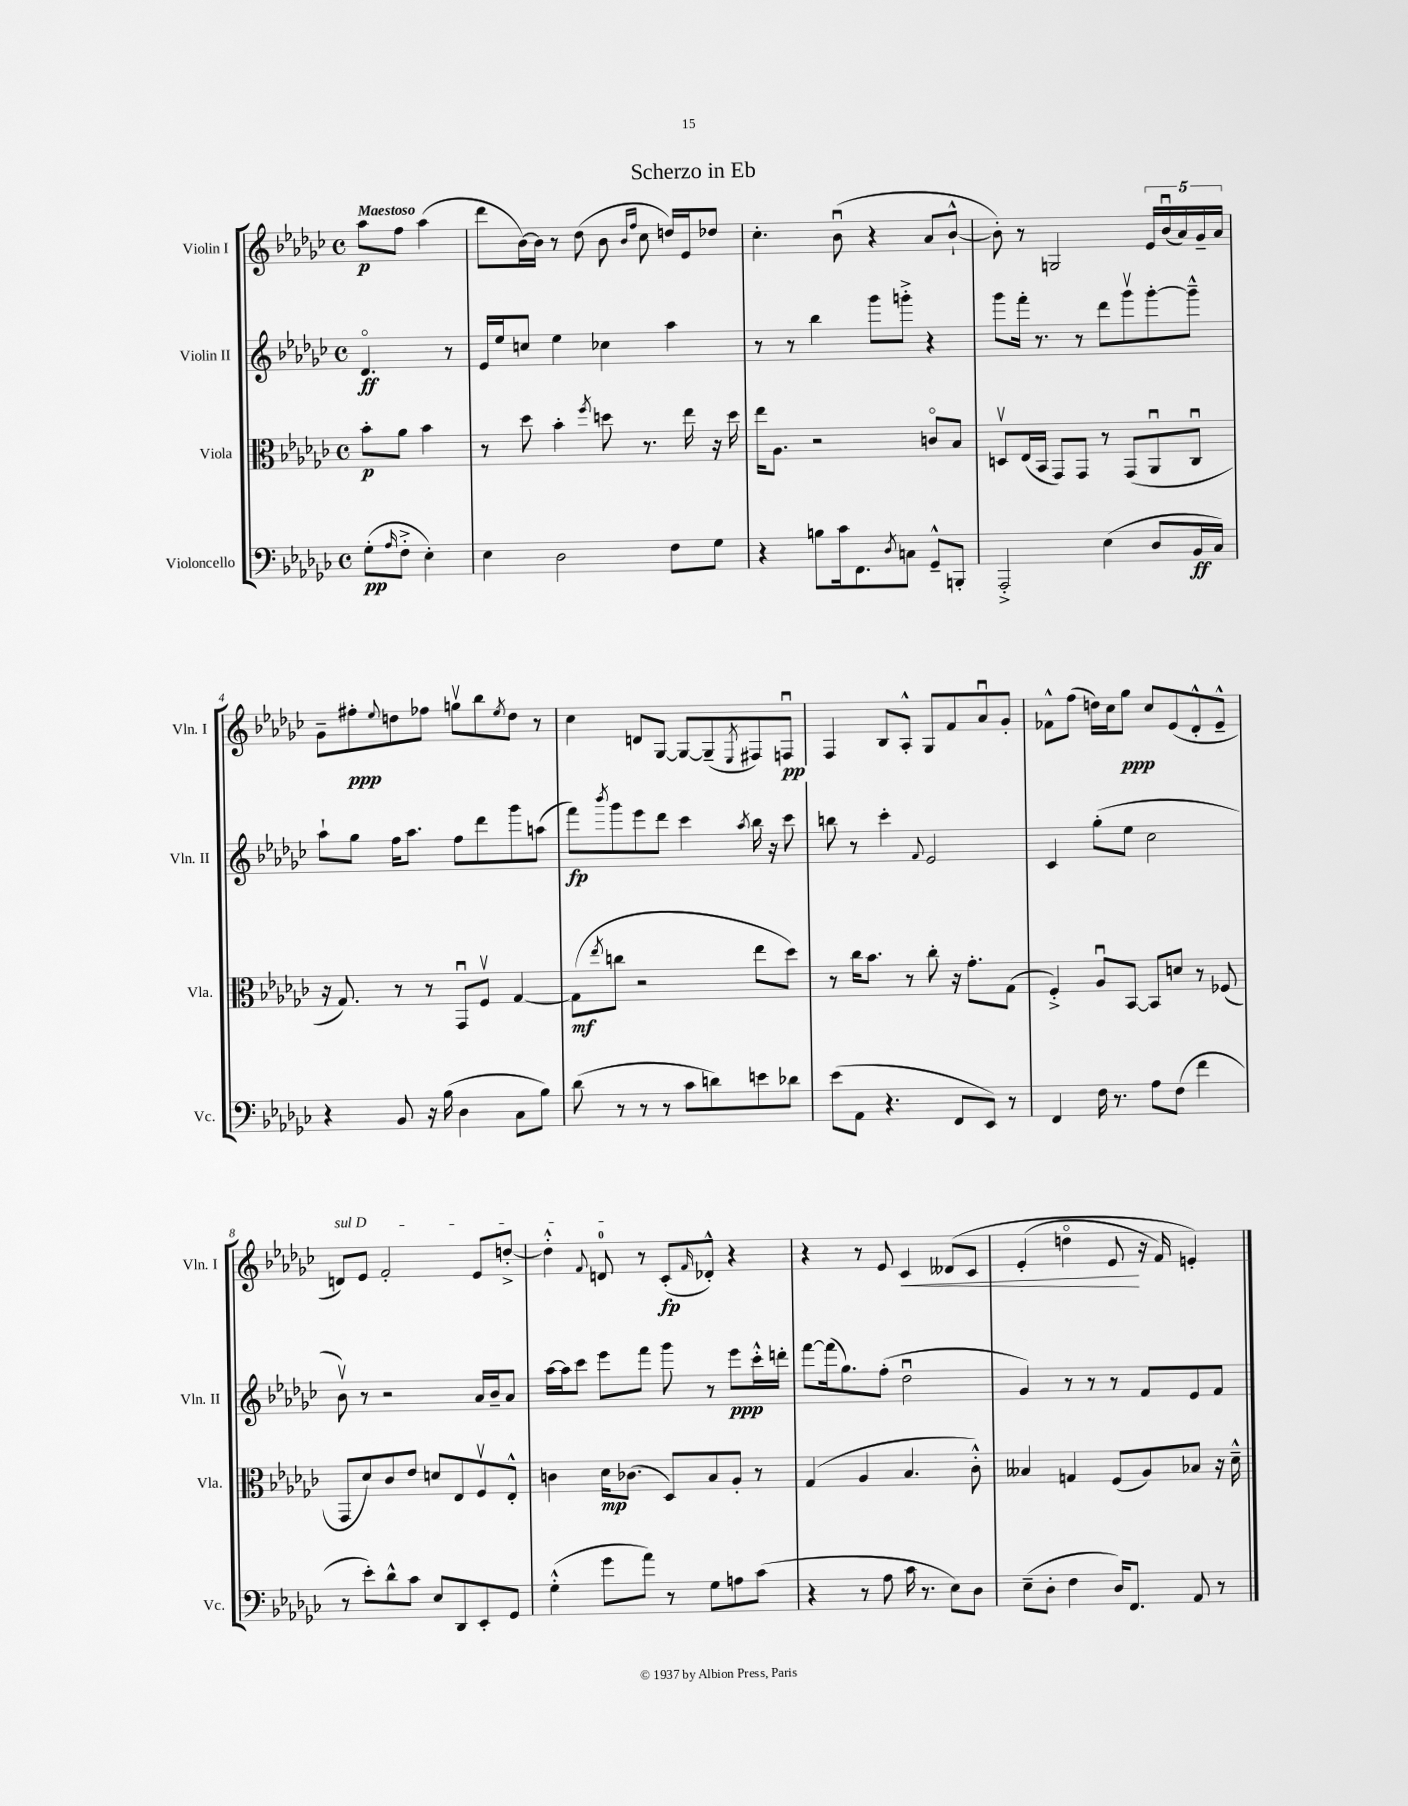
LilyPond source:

\header { title = "Scherzo in Eb" }
<<
\new StaffGroup <<
\new Staff = "s0" \with { instrumentName = "Violin I" shortInstrumentName = "Vln. I" } {
    \clef treble \key ges \major \defaultTimeSignature \time 4/4 \partial 2 \tempo "Maestoso"
    aes''8\p f''8 aes''4( |
    des'''8 bes'16~) bes'16 r8 des''8( bes'8 \grace { bes'16 f''16 } ces''8 d''16) ees'16 des''8 |
    ces''4.-. bes'8\downbow( r4 aes'8 bes'8~-!-^ |
    bes'8-.) r8 g2 \tuplet 5/4 { ees'16 bes'16\downbow( aes'16) ges'16-- aes'16 } |
    ges'8-- fis''8-.\ppp \appoggiatura { ees''8 } d''8 fes''8 g''8\upbow bes''8 \acciaccatura { ees''8 } d''8 r8 |
    ces''4 d'8 ges8~ ges8~ ges8--( \acciaccatura { ees8 } fis8) f8\downbow\pp |
    f4 bes8 aes8-.-^ ges8 f'8 aes'8\downbow ges'8-. |
    fes'8-^ f''8( d''16) ces''16 ges''8\ppp ces''8 ees'8( des'8-.-^ ees'8---^ |
    \once \override TextSpanner.bound-details.left.text = \markup { \italic "sul D" } d'8\startTextSpan) ees'8 f'2-. ees'8 d''8~-.-> |
    d''4-.-^ \appoggiatura { f'8 } d'8-0\stopTextSpan r8 ces'8-.\fp( \grace { f'16 } des'8-.-^) r4 |
    r4 r8 ees'8 ces'4\< deses'8\( ces'8 |
    ees'4-.( d''4\flageolet ees'8\! r16 f'16) e'4-.\) \bar "|." |
}
\new Staff = "s1" \with { instrumentName = "Violin II" shortInstrumentName = "Vln. II" } {
    \clef treble \key ges \major \defaultTimeSignature \time 4/4 \partial 2
    des'4.\flageolet\ff r8 |
    ees'16 ees''16 c''8 ees''4 ces''4 aes''4 |
    r8 r8 bes''4 ges'''8 g'''8-.-> r4 |
    ges'''8 f'''16-. r8. r8 des'''8 ges'''8\upbow ges'''8~-. ges'''8---^ |
    aes''8-! ges''8 f''16 aes''8. f''8 des'''8 ges'''8 a''8( |
    f'''8\fp) \acciaccatura { bes'''8 } ges'''8 ees'''8 des'''8 ces'''4 \acciaccatura { aes''8 } bes''16 r16 ces'''8 |
    b''8 r8 ces'''4-. \appoggiatura { f'8 } ees'2 |
    ces'4 ges''8-.( ees''8 ces''2 |
    bes'8\upbow) r8 r2 aes'16 bes'16-- aes'8 |
    aes''16~ aes''16 ces'''8 ees'''8 f'''8 ges'''8 r8 ees'''8\ppp ces'''16-.-^ d'''16-. |
    f'''8~ f'''16( ges''8.) f''8-.( des''2\downbow |
    ges'4) r8 r8 r8 f'8 ees'8 f'8 \bar "|." |
}
\new Staff = "s2" \with { instrumentName = "Viola" shortInstrumentName = "Vla." } {
    \clef alto \key ges \major \defaultTimeSignature \time 4/4 \partial 2
    bes'8-.\p aes'8 bes'4 |
    r8 des''8 bes'4-. \acciaccatura { f''8 } d''8 r8. ees''16 r16 d''16 |
    ees''16 aes8. r2 c'8\flageolet bes8 |
    d8\upbow ees16( bes,16 ges,8) ges,8 r8 ges,8( aes,8\downbow ces8\downbow |
    r16 ges8.) r8 r8 ges,8\downbow f8\upbow ges4~ |
    ges8\mf( \acciaccatura { ees''8 } c''8 r2 ees''8 des''8) |
    r8 ces''16 bes'8. r8 ces''8-. r16 ges'8.-. ges8( |
    f4-.->) aes8\downbow bes,8~ bes,8 d'8 r8 fes8( |
    ges,8 des'8) ces'8 ees'8 d'8 ees8 f8\upbow ees8-.-^ |
    c'4 des'16\mp ces'8.( des8) bes8 aes8-. r8 |
    ges4( aes4 bes4. ces'8-.-^) |
    beses4 g4 f8( aes8) bes8 r16 des'16---^ \bar "|." |
}
\new Staff = "s3" \with { instrumentName = "Violoncello" shortInstrumentName = "Vc." } {
    \clef bass \key ges \major \defaultTimeSignature \time 4/4 \partial 2
    ges8-.\pp( \grace { aes16 } f8-.-> ees4-.) |
    ees4 des2 f8 ges8 |
    r4 b8 ces'16 f,8. \acciaccatura { des8 } c8 ges,8---^ b,,8-. |
    aes,,2-.-> ees4( des8 bes,16\ff ces16) |
    r4 bes,8 r16 bes16( des4 ces8 bes8) |
    des'8( r8 r8 r8 ces'8 d'8) e'8 des'8 |
    ees'8( aes,8 r4. f,8 ees,8) r8 |
    f,4 f16 r8. aes8 f8( f'4 |
    r8 ees'8-.) des'8-^ ces'8 ees8 des,8 ees,8-. ges,8 |
    ges4-.-^( ges'8 aes'8) r8 ges8 a8 ces'8( |
    r4 r8 aes8 ces'16 r8. ees8) des8 |
    ees8--( des8-. f4 des16) f,8. aes,8 r8 \bar "|." |
}
>>
>>
